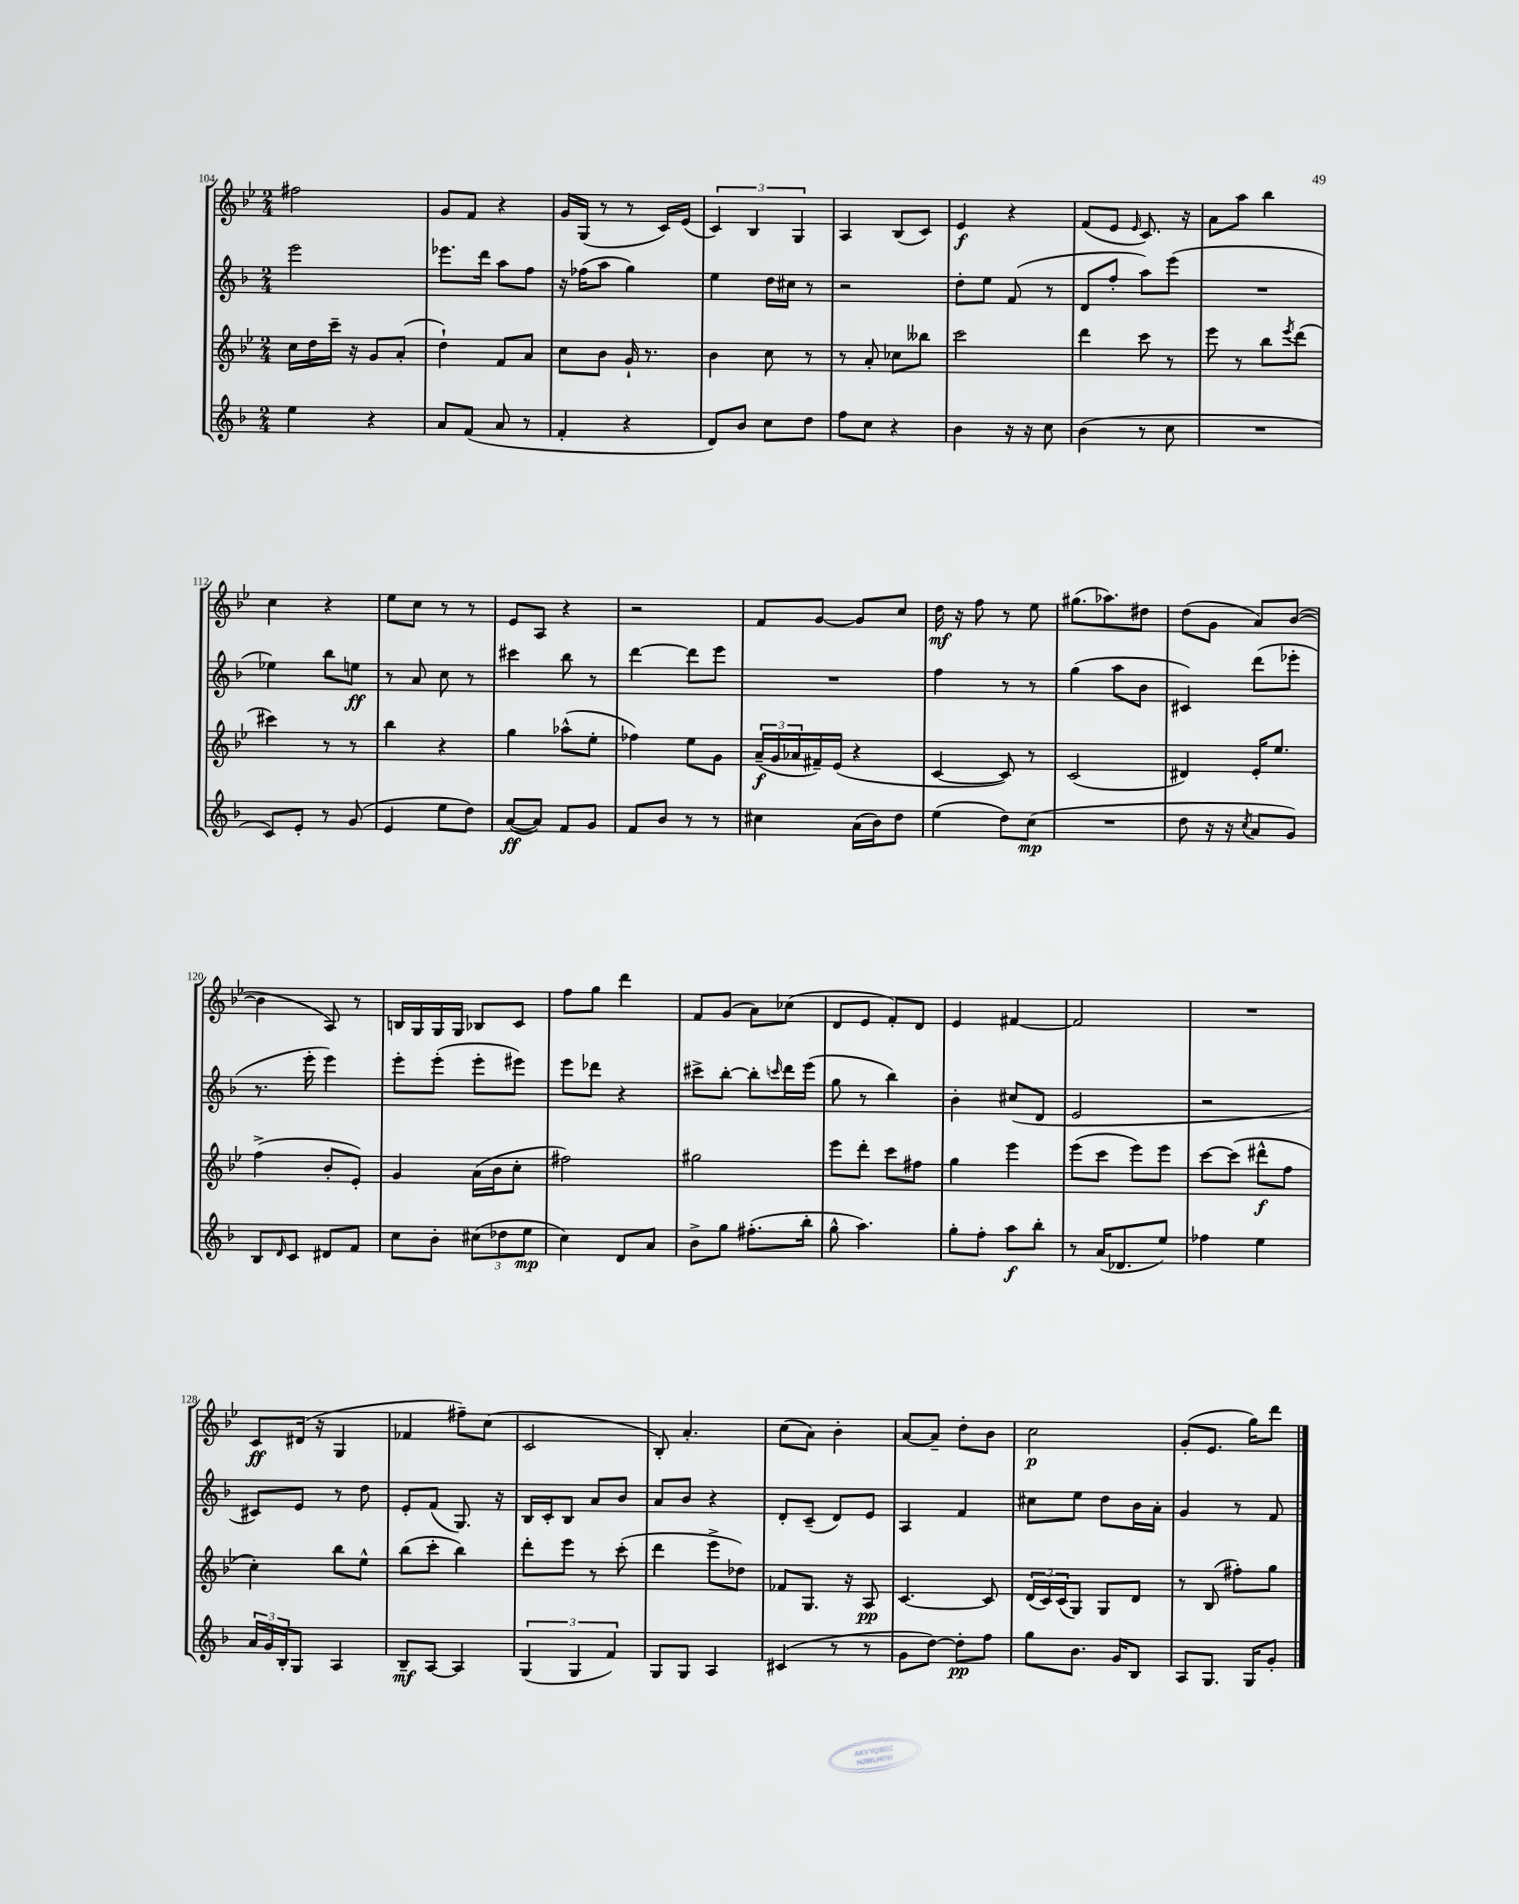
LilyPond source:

<<
\new StaffGroup <<
\new Staff = "s0" {
    \clef treble \key bes \major \numericTimeSignature \time 2/4
    fis''2 |
    g'8 f'8 r4 |
    g'16 g16( r8 r8 c'16) ees'16( |
    \tuplet 3/2 { c'4) bes4 g4 } |
    a4 bes8( c'8) |
    ees'4\f r4 |
    f'8( ees'8 \grace { ees'16 } c'8.) r16 |
    a'8 a''8 bes''4 |
    c''4 r4 |
    ees''8 c''8 r8 r8 |
    ees'8 a8 r4 |
    r2 |
    f'8 g'8~ g'8 c''8 |
    d''16\mf r16 f''8 r8 ees''8 |
    gis''8.( aes''8.) dis''8 |
    d''8( g'8 a'8) bes'8~( |
    bes'4 a8) r8 |
    b16 g16 g16 g16 bes8 c'8 |
    f''8 g''8 d'''4 |
    f'8 g'8( a'8) ces''8( |
    d'8 ees'8 f'8-.) d'8 |
    ees'4 fis'4~ |
    fis'2 |
    R2 |
    c'8\ff dis'16( r16 g4 |
    fes'4 fis''8--) c''8( |
    c'2 |
    bes8-.) a'4.-. |
    c''8( a'8) bes'4-. |
    a'8~ a'8-- d''8-. bes'8 |
    c''2\p |
    g'8-.( ees'8. g''16) d'''8 \bar "|." |
}
\new Staff = "s1" {
    \clef treble \key f \major \numericTimeSignature \time 2/4
    e'''2 |
    ees'''8. d'''16 a''8 f''8 |
    r16 fes''16( a''8 g''4) |
    e''4 d''16 cis''16 r8 |
    r2 |
    d''8-. e''8 f'8( r8 |
    d'8 f''8-. a''8) e'''8( |
    R2 |
    ees''4) bes''8 e''8\ff |
    r8 a'8 c''8 r8 |
    cis'''4 bes''8 r8 |
    d'''4~ d'''8 e'''8 |
    R2 |
    f''4 r8 r8 |
    g''4( a''8 bes'8 |
    cis'4) d'''8( ees'''8-. |
    r8. e'''16-. e'''4) |
    e'''8-. e'''8-.( e'''8-. eis'''8) |
    e'''8 des'''8 r4 |
    cis'''8-> bes''8~-. bes''8-. \grace { c'''16 } d'''16 e'''16( |
    g''8 r8 bes''4) |
    bes'4-. cis''8( d'8 |
    e'2 |
    r2 |
    cis'8) e'8 r8 d''8 |
    e'8-. f'8( g8.) r16 |
    bes16 c'16-. bes8 a'8 bes'8 |
    a'8 bes'8 r4 |
    d'8-. c'8--( d'8) e'8 |
    a4 f'4 |
    cis''8 e''8 d''8 bes'16 a'16-. |
    g'4 r8 f'8 \bar "|." |
}
\new Staff = "s2" {
    \clef treble \key bes \major \numericTimeSignature \time 2/4
    c''16 d''16 c'''16-- r16 g'8 a'8-.( |
    d''4-!) f'8 a'8 |
    c''8 bes'8 g'16-! r8. |
    bes'4 c''8 r8 |
    r8 a'8-. ces''8 beses''8 |
    c'''2 |
    d'''4 c'''8 r8 |
    ees'''8 r8 bes''8 \acciaccatura { ees'''8 } d'''8( |
    cis'''4) r8 r8 |
    bes''4 r4 |
    g''4 aes''8-^( ees''8-. |
    fes''4) ees''8 g'8 |
    \tuplet 3/2 { a'16--\f( g'16 aes'16 } fis'16--) ees'16( r4 |
    c'4~ c'8) r8 |
    c'2( |
    dis'4) ees'16-. ees''8. |
    f''4->( bes'8-. ees'8-.) |
    g'4 a'16( bes'16 c''8-. |
    fis''2) |
    gis''2 |
    ees'''8 d'''8-. c'''8 fis''8 |
    g''4 ees'''4 |
    ees'''8( c'''8 ees'''8) ees'''8 |
    c'''8~ c'''8( dis'''8-^\f f''8 |
    c''4-.) bes''8 ees''8-^ |
    bes''8( c'''8-. bes''4) |
    d'''8-. ees'''8 r8 c'''8-.( |
    d'''4 ees'''8-> des''8) |
    fes'8 g8. r16 a8\pp |
    c'4.~ c'8 |
    \tuplet 3/2 { d'16( c'16) c'16( } g8) g8 d'8 |
    r8 bes8( fis''8-.) g''8 \bar "|." |
}
\new Staff = "s3" {
    \clef treble \key f \major \numericTimeSignature \time 2/4
    e''4 r4 |
    a'8 f'8( a'8 r8 |
    f'4-. r4 |
    d'8) bes'8 c''8 d''8 |
    f''8 c''8 r4 |
    bes'4 r16 r16 c''8 |
    bes'4( r8 c''8 |
    R2 |
    c'8) e'8-. r8 g'8( |
    e'4 e''8 d''8) |
    a'8~\ff( a'8) f'8 g'8 |
    f'8 bes'8 r8 r8 |
    cis''4 a'16( bes'16) d''8 |
    e''4( d''8) c''8\mp( |
    R2 |
    d''8 r16 r16 \acciaccatura { c''8 } a'8 g'8) |
    bes8 \grace { d'16 } c'8 dis'8 f'8 |
    c''8 bes'8-. \tuplet 3/2 { cis''8( des''8 e''8\mp } |
    c''4) d'8 a'8 |
    bes'8-> g''8 fis''8.-.( bes''16-. |
    g''8-^ a''4.) |
    g''8-. f''8-. a''8\f bes''8-. |
    r8 a'16( des'8. e''8) |
    fes''4 e''4 |
    \tuplet 3/2 { a'16 g'16 bes16-. } g8 a4 |
    bes8--\mf a8~ a4 |
    \tuplet 3/2 { g4( g4 f'4) } |
    g8 g8 a4 |
    cis'4( r8 r8 |
    g'8 d''8~) d''8-.\pp f''8 |
    g''8 bes'8. g'16 bes8 |
    a8 g8. g16 g'8-. \bar "|." |
}
>>
>>
\layout { \context { \Score currentBarNumber = #104 } }
